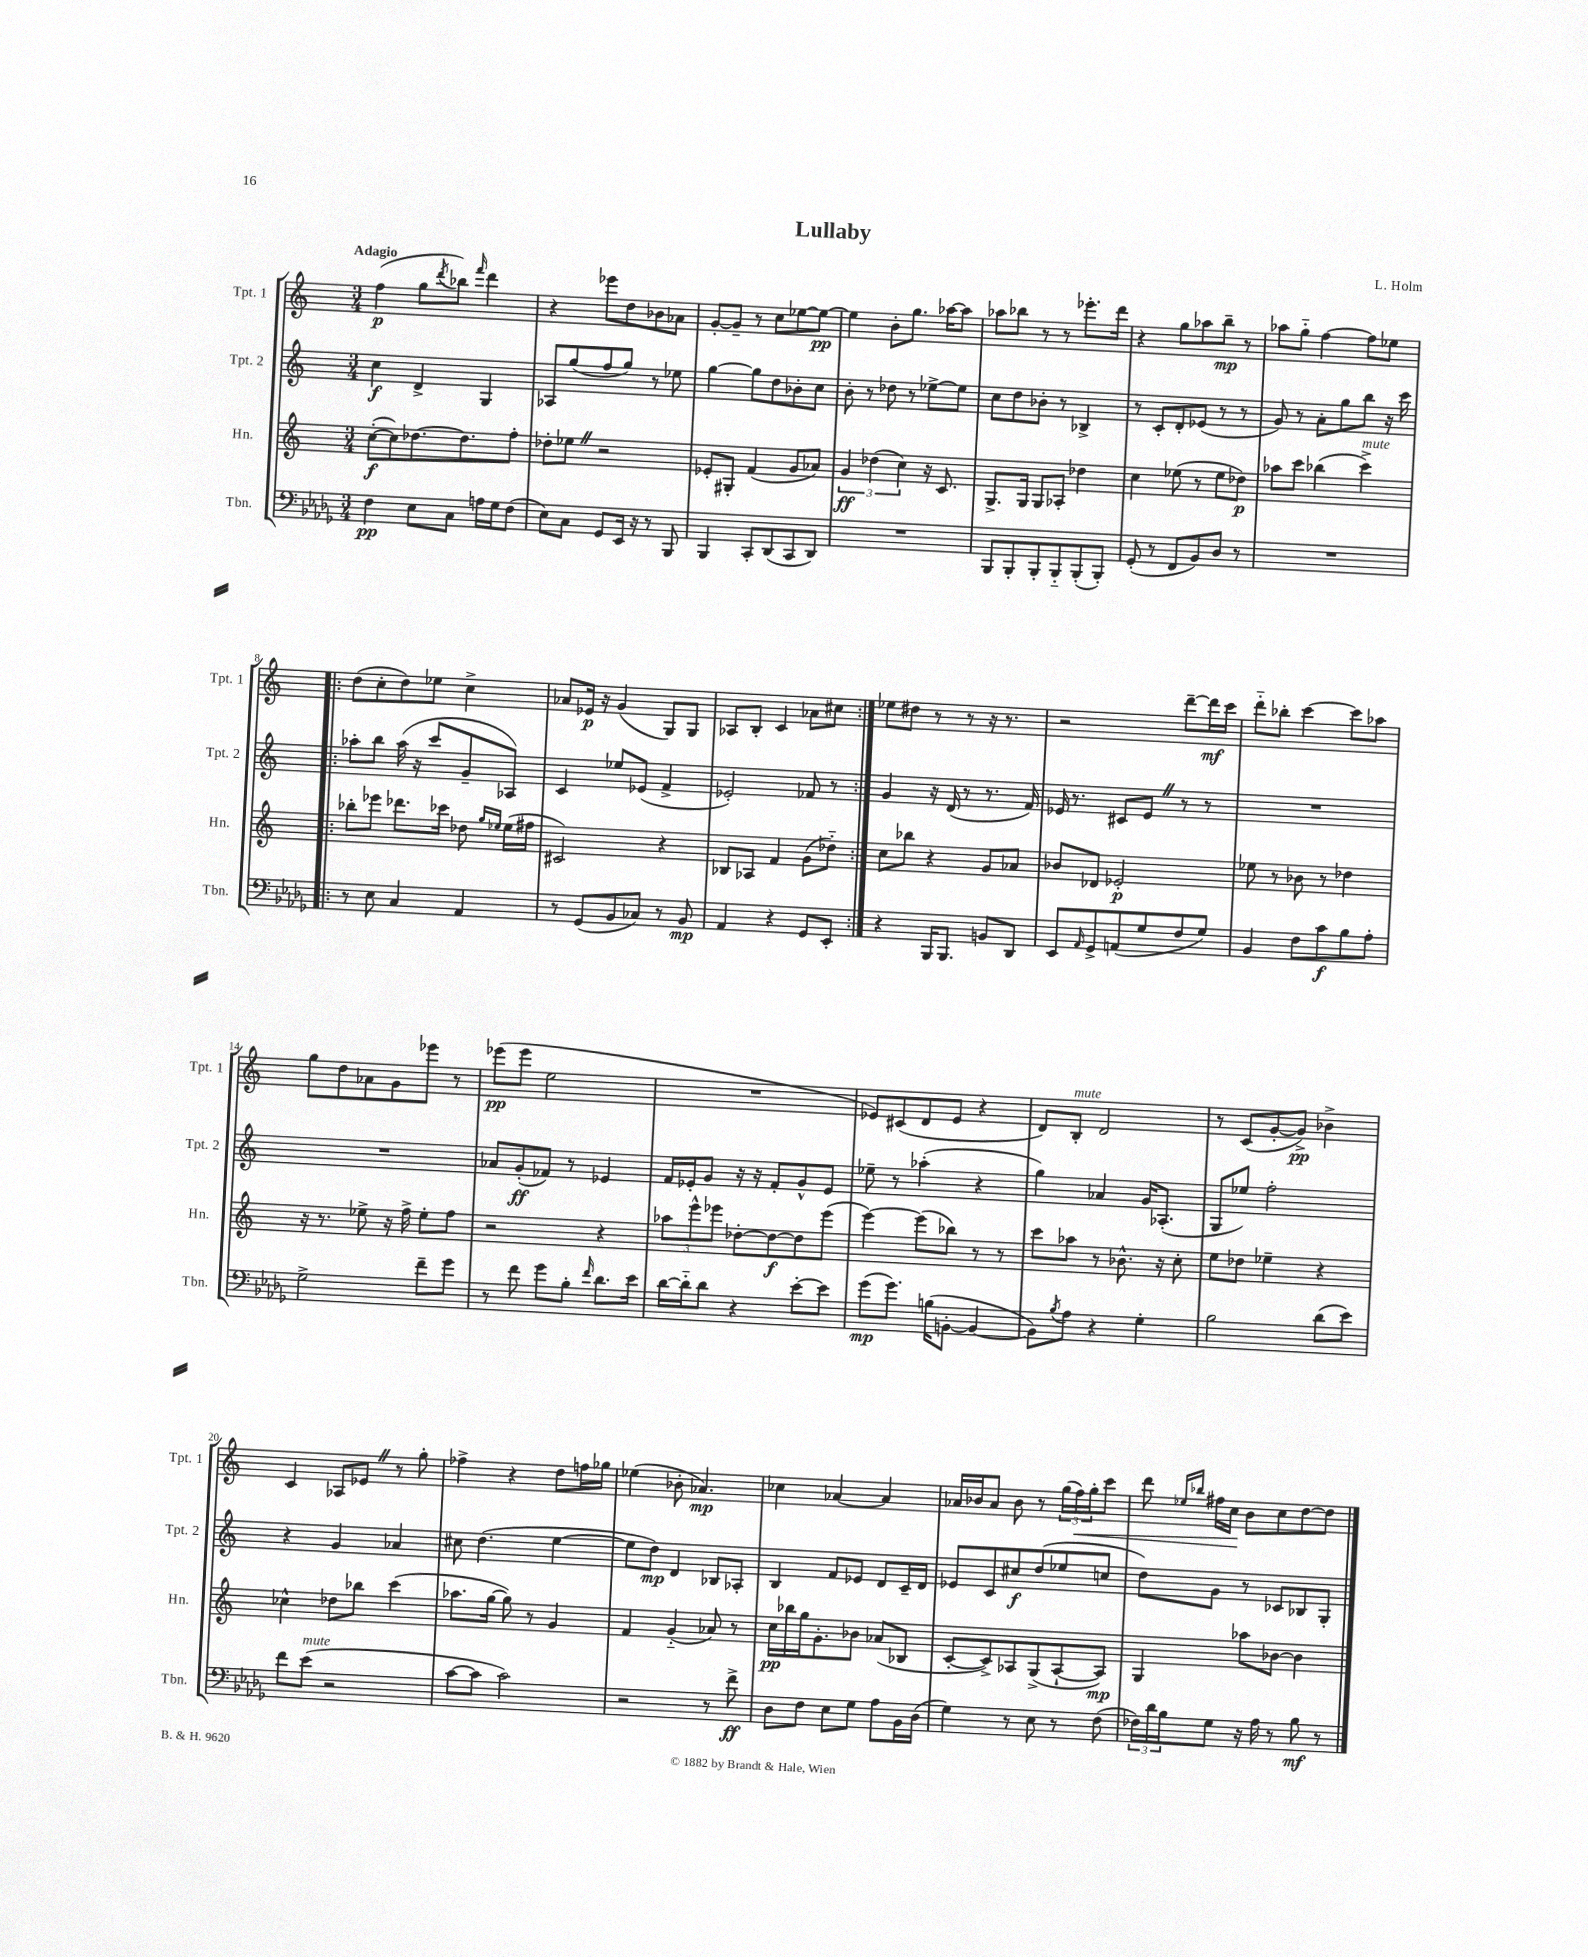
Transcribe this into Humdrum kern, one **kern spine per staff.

**kern	**kern	**kern	**kern
*staff4	*staff3	*staff2	*staff1
*clefF4	*clefG2	*clefG2	*clefG2
*k[b-e-a-d-g-]	*k[]	*k[]	*k[]
*M3/4	*M3/4	*M3/4	*M3/4
4F\	([8cc'\L	4cc\	(4ff\
.	8cc\])	.	.
8E-\L	[8.dd-\	4d^/	8gg\L
.	.	.	8qddd/
8C\J	.	.	8bb-\J)
.	8.dd-\]	.	.
.	.	.	16qqfff/
16A\LL	.	4G/	4ddd\
16G-\J	.	.	.
(8F\J	8ff'\J	.	.
=	=	=	=
8E-\L)	8dd-'\L	8A-/L	4r
8C\J	8ee-\J	(8gg/	.
8GG-/L	2r	8ff/	8eee-\L
16EE-/Jk	.	8gg/J)	8dd\
16r	.	.	.
8r	.	8r	8b-\
8BBB-/	.	8ee-\	8a-\J
=	=	=	=
4BBB-/	8e-'/L	[4gg\	[8g'/L
.	8G#'/J	.	8g~/]J
8CC'/L	(4f/	8gg\]L	8r
(8DD-/	.	8dd\	8cc\L
8CC/	8g/L	8b-'\	[8ee-\
8DD-/J)	8a-/J)	8cc\J	8ee-\_J
=	=	=	=
2.r	6g/	8b'\	4ee-\]
.	.	8r	.
.	(6dd-\	.	.
.	.	8dd-\	8b'\L
.	6cc\)	.	.
.	.	8r	8.gg\J
.	16r	[8ee-^\L	.
.	8.c/	.	[16aa-\LK
.	.	8ee-\]J	8aa-\]J
=	=	=	=
8BBB-/L	8.G^/L	8cc\L	8aa-\L
8BBB-'/	.	8dd\	8bb-\J
.	16G/Jk	.	.
8BBB-'/	8G/L	8b-'\J	8r
8BBB-'~/	8A-'/J	8r	8r
(8BBB-'/	4dd-\	4B-^/	8.eee-'\L
8BBB-'/J)	.	.	.
.	.	.	16ddd\Jk
=	=	=	=
(8GG-'/	4cc\	8r	4r
8r	.	8c'/L	.
8FF/L	(8ee-\	8d'/	8gg\L
8BB-/)	8r	(8e-/J	8aa-\
8D-/J	8ee-\L	8r	8bb~\J
8r	8dd-\J)	8r	8r
=	=	=	=
2.r	8aa-\L	8g/)	8aa-\L
.	8ccc\J	8r	8gg'~\J
.	(4bb-\	8a'\L	[4ff\
.	.	8gg\	.
.	4ccc^\)	8bb\J	8ff\]L
.	.	16r	8ee-\J
.	.	16ccc\	.
=!|:	=!|:	=!|:	=!|:
8r	8bb-'\L	8aa-'\L	(8dd\L
8E-\	8eee-\J	8bb\J	8cc'\
4C/	8.ddd-\L	(16aa-\	8dd\)
.	.	16r	.
.	.	8ccc/L	8ee-\J
.	16ccc-\Jk	.	.
4AA-/	8dd-\	8g~/	4cc^\
.	16qqgg/LL	.	.
.	16qqee-/JJ	.	.
.	(16ee-\LL	8A-/J)	.
.	16ff#\JJ	.	.
=	=	=	=
8r	2c#/)	4c/	8a-/L
(8GG-/L	.	.	16e-/Jk
.	.	.	16r
8BB-/	.	8ee-/L	(4g/
8C-/J)	.	(8e-/J	.
8r	4r	4f^/	8G/L)
8BB-/	.	.	8G/J
=	=	=	=
4AA-/	8B-/L	2e-'/)	8A-/L
.	8A-/J	.	8B'/J
4r	4f/	.	4c/
8GG-/L	(8g\L	8f-/	8a-\L
8EE-'/J	8dd-'~\J)	8r	8cc#\J
=:|!	=:|!	=:|!	=:|!
4r	8cc\L	4g/	8ee-\L
.	8bb-\J	.	8dd#\J
16BBB-/LK	4r	16r	8r
8.BBB-/J	.	(16d/	.
.	.	8r	8r
8BB/L	8g/L	8.r	16r
.	.	.	8.r
8DD-/J	8a-/J	.	.
.	.	16f/)	.
=	=	=	=
8EE-/L	8b-/L	16e-/	2r
.	.	8.r	.
16qqAA-/	.	.	.
8GG-^/	8d-/J	.	.
(8AA/	2e-'/	8c#/L	.
8G-/	.	8e-/J	.
8F/	.	8r	[8ddd~\L
8G-/J)	.	8r	16ddd\]L
.	.	.	16ccc\JJ
=	=	=	=
4BB-/	8ee-\	2.r	8ddd'~\L
.	8r	.	8bb-'\J
8F\L	8b-\	.	[4ccc\
8c\	8r	.	.
8B-\	4dd-\	.	8ccc\]L
8A-'\J	.	.	8aa-\J
=	=	=	=
2G-^\	16r	2.r	8gg\L
.	8.r	.	.
.	.	.	8dd\
.	8ee-^\	.	8a-\
.	16r	.	8g\
.	16ff^\	.	.
8f~\L	8ee-'\L	.	8eee-\J
8g-\J	8ff\J	.	8r
=	=	=	=
8r	2r	8a-/L	(8eee-\L
8f\	.	(8g'/	8eee-\J
8g-\L	.	8f-/J)	2ee\
8B-'\J	.	8r	.
16qqf/	.	.	.
8.d-\L	4r	4e-/	.
16e-\Jk	.	.	.
=	=	=	=
[16d-\LL	12aa-\L	16f/LL	2.r
16d-'~\]J	.	16e-'/J	.
.	12eee^^\	.	.
8d-\J	.	8g/J	.
.	12eee-\J	.	.
4r	[8dd-'\L	16r	.
.	.	16r	.
.	8dd-\_	8f'/L	.
[8e-'\L	8dd-\]	8g^^/	.
8e-\]J	(8eee-\J	8e-/J	.
=	=	=	=
(8g-\L	[4eee\)	8ee-~\	8e-/L)
8.g-\J)	.	8r	(8c#/
.	(8eee\]L	(4aa-'\	8d/
(16B\LK	.	.	.
[8BB'\J	8bb-\J)	.	8e-/J
4BB/_	8r	4r	4r
.	8r	.	.
=	=	=	=
8BB\]L)	8ccc\L	4gg\)	8d/L)
8qB-/	.	.	.
8A-\J	8aa-\J	.	8B'/J
4r	8r	4a-/	2d/
.	8.b-^^\	.	.
4G-'\	.	16g/LK	.
.	16r	(8.A-'/J	.
.	8cc'\	.	.
=	=	=	=
2B-\	8ee\L	8G/L	8r
.	8dd-\J	8ee-/J)	(8c/L
.	4ee-~\	2ff'\	[8g'/
.	.	.	8g^/]J)
(8d-\L	4r	.	4b-^\
8e-\J)	.	.	.
=	=	=	=
8f\L	4cc-^^\	4r	4c/
(8e-\J	.	.	.
2r	8dd-\L	4g/	8A-/L
.	8bb-\J	.	8e-/J
.	(4ccc\	4a-/	8r
.	.	.	8gg'\
=	=	=	=
[8c\L	8.aa-\L	8cc#\	4ff-^\
8c\]J	.	(4.dd\	.
.	[16gg\Jk	.	.
2c\)	8gg\])	.	4r
.	8r	.	.
.	4g/	[4ee\	8dd\L
.	.	.	16ff\L
.	.	.	16gg-\JJ
=	=	=	=
2r	4f/	8ee\]L	(4ee-\
.	.	8dd\J)	.
.	(4g'~/	4d/	8b-'\
.	.	.	4.a-/)
8r	8a-/)	8B-/L	.
8f^\	8r	8A-'/J	.
=	=	=	=
8D-\L	16cc\LL	4B/	4cc-\
.	16bb-\	.	.
8F\J	16gg\J	.	.
.	8.g'\	.	.
8E-\L	.	8f/L	[4a-/
8G-\J	8b-\J	8e-/J	.
8A-\L	(8a-/L	8d/L	4a-/]
16BB-\L	8B-/J	16c~/L	.
(16D-\JJ	.	16d/JJ	.
=	=	=	=
4G-\)	[8c'/L	8e-/L	16a-/LL
.	.	.	16b-/J
.	8c^/])	8c/	8a-/J
8r	8A-/	8cc#/	8b-\
8E-\	(8G^/	(8dd/	8r
8r	[8A-`/	8ee-/	(24gg\LL
.	.	.	24ff\)
.	.	.	24gg'\J
(8F\	8A-/]J)	8cc/J	8ccc\J
=	=	=	=
24F-\LL)	4G/	8dd\L)	8ddd\
24d-\	.	.	.
24B-\J	.	.	.
.	.	.	16qqee-/LL
.	.	.	16qqbb-/JJ
8G-\J	.	8g\J	16ff#\LL
.	.	.	16cc\JJ
16r	8aa-\L	8r	8b\L
16A-\	.	.	.
8r	[8b-\J	8c-/L	8cc\
8B-\	4b-\]	8B-/	[8dd\
8r	.	8G'/J	8dd\]J
==	==	==	==
*-	*-	*-	*-
